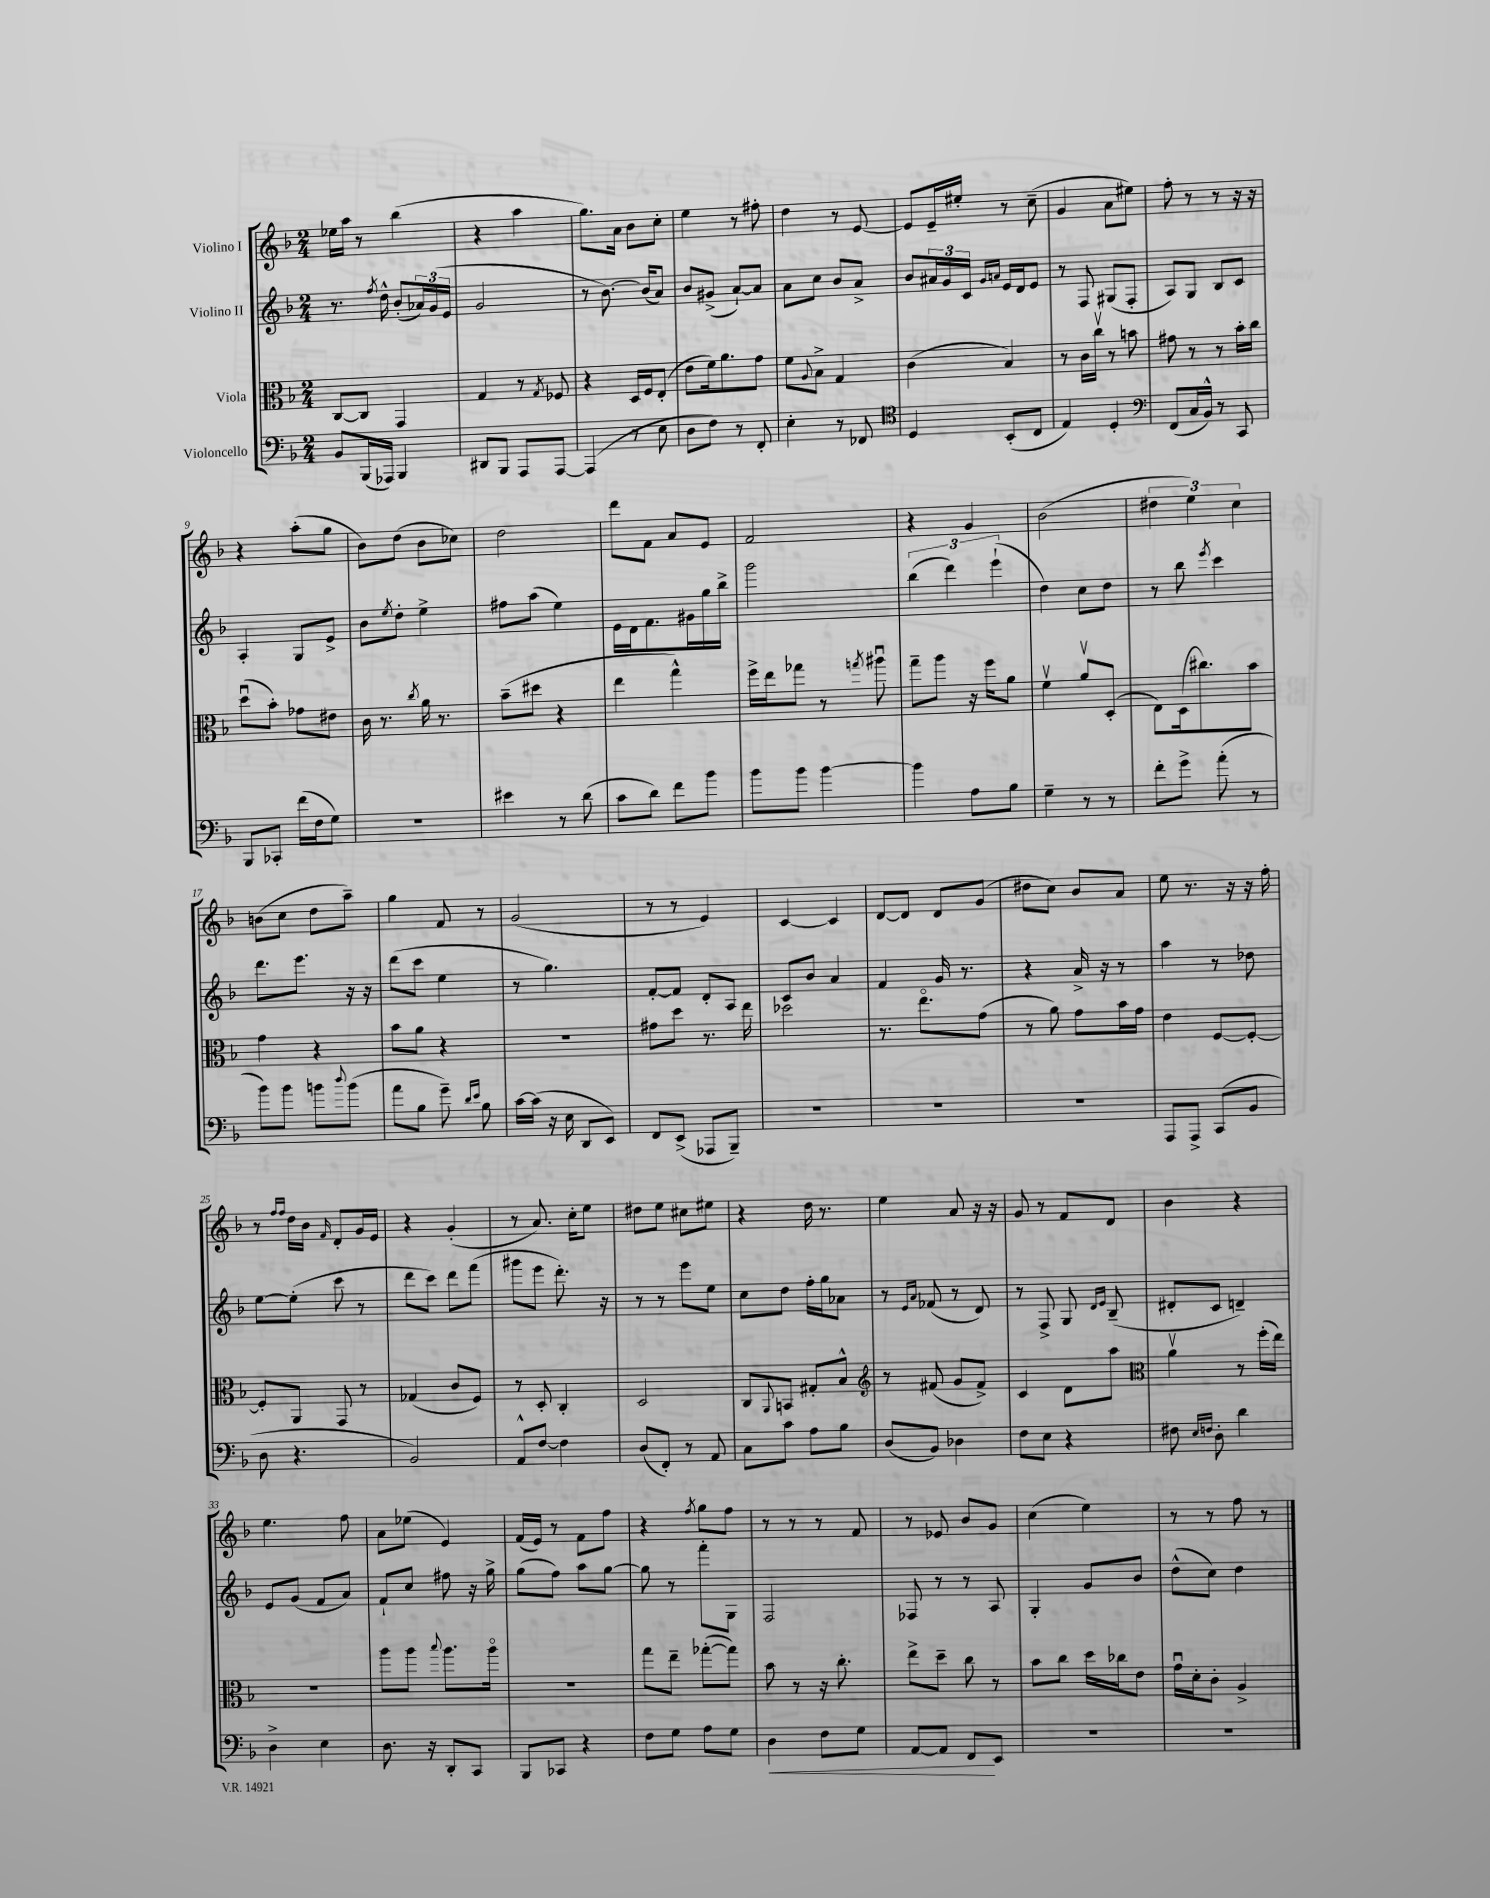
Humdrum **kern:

**kern	**dynam	**kern	**kern	**kern
*part4	*part4	*part3	*part2	*part1
*staff4	*staff4	*staff3	*staff2	*staff1
*I"Violoncello	*	*I"Viola	*I"Violino II	*I"Violino I
*clefF4	*	*clefC3	*clefG2	*clefG2
*k[b-]	*	*k[b-]	*k[b-]	*k[b-]
*M2/4	*	*M2/4	*M2/4	*M2/4
=1	=1	=1	=1	=1
8BB-/L	.	[8C/L	8.r	16ee-X\LL
.	.	.	.	16aa\JJ
(16BBB-/L	.	8C/J]	.	8r
.	.	.	8qff/	.
16AAA-X/JJ)	.	.	16dd^^\	.
4BBB-/	.	4GG/	(8b-'/L	(4bb-\
.	.	.	24a-X/L)	.
.	.	.	(24g/	.
.	.	.	24e/JJ	.
=2	=2	=2	=2	=2
8DD#X/L	.	4G/	2g/	4r
8BBB-/J	.	.	.	.
8AAA/L	.	8r	.	4aa\
.	.	8qG/	.	.
[8AAA/J	.	8F-X/	.	.
=3	=3	=3	=3	=3
(4AAA/]	.	4r	8r	8.gg\L)
.	.	.	[8.b-\)	.
.	.	.	.	16a\Jk
8r	.	16D/LL	.	8b-\L
.	.	16F/J	(16b-/KL]	.
8E\	.	(8E'/J	8a/J)	8cc'\J
=4	=4	=4	=4	=4
8D\L	.	8e\L	8b-/L	4ee\
8F\J)	.	16f\k)	(8g#X^/J	.
.	.	8.a\	.	.
8r	.	.	[8a`/L)	8r
8FF'/	.	8g\J	8a/J]	8ff#X'\
=5	=5	=5	=5	=5
4E'\	.	8f\L	8a\L	4dd\
.	.	8qqA/	.	.
.	.	8B-^\J	8cc\J	.
8r	.	4G/	8b-/L	8r
8FF-X/	.	.	8a^/J	[8e/
=6	=6	=6	=6	=6
*clefC4	*	*	*	*
4D/	.	(4c\	8b-/L	8e/L]
.	.	.	24a#X/L	16e~/L
.	.	.	24g/	.
.	.	.	.	16ee#X'/JJ
.	.	.	24c/JJ	.
.	.	.	16qqg/LL	.
.	.	.	16qqan/JJ	.
(8BB-'/L	.	4B-/)	16e/LL	8r
.	.	.	16d/J	.
8C/J	.	.	8e/J	(8cc~\
=7	=7	=7	=7	=7
4E/)	.	8r	8r	4g/
.	.	16c\LL	8F/	.
.	.	16ccv\JJ	.	.
4D'/	.	8r	(8G#X/L	8a\L
.	.	8bn\	8F'/J	8ee#X\J)
=8	=8	=8	=8	=8
*clefF4	*	*	*	*
(8FF/L	.	8g#X\	8A/L)	8ff'\
16C/L	.	8r	8G/J	8r
16BB-^^/JJ)	.	.	.	.
8r	.	8r	8B-/L	8r
8CC/	.	16b-'\LL	8c/J	16r
.	.	16cc\JJ	.	16r
!!LO:LB:g=z
=9	=9	=9	=9	=9
8BBB-/L	.	(8ddu\L	4A'/	4r
8CC-X'/J	.	8b-'\J)	.	.
(16f\LL	.	8g-X\L	8G/L	(8aa'\L
16F\J	.	.	.	.
8G\J)	.	8e#X\J	8e^/J	8gg\J
=10	=10	=10	=10	=10
2r	.	16c\	8b-\L	8b-\L)
.	.	8.r	.	.
.	.	.	8qee/	.
.	.	.	8dd'\J	(8dd\J
.	.	8qcc/	.	.
.	.	16a\	4ee^\	8b-\L
.	.	8.r	.	.
.	.	.	.	8cc-X\J)
=11	=11	=11	=11	=11
4e#X\	.	(8b-~\L	8ff#X\L	2dd\
.	.	8dd#X\J	(8aa\J	.
8r	.	4r	4ee\)	.
(8d\	.	.	.	.
=12	=12	=12	=12	=12
8c\L	.	4ee\	16e\LL	8ddd\L
.	.	.	16d\J	.
8d\J)	.	.	8.f\	8f\J
8f\L	.	4gg^^\)	.	8a/L
.	.	.	16g#X\L	.
8b-\J	.	.	16gg\	8e/J
.	.	.	16bb-^\JJ	.
=13	=13	=13	=13	=13
8b-\L	.	16ff^\LL	2ggg\	2f/
.	.	16ee\J	.	.
8b-\J	.	8gg-X\J	.	.
[4b-\	.	8r	.	.
.	.	8qggn/	.	.
.	.	8aa#Xu\	.	.
=14	=14	=14	=14	=14
4b-\]	.	8gg~\L	(6bb-\	4r
.	.	8aa\J	.	.
.	.	.	6ddd\)	.
8A\L	.	16r	.	4g/
.	.	16ff\KL	.	.
.	.	.	(6eee`\	.
8B-\J	.	8a\J	.	.
=15	=15	=15	=15	=15
4G~\	.	4fv\	4dd\)	(2b-\
8r	.	8av/L	8cc\L	.
8r	.	(8D'/J	8dd\J	.
=16	=16	=16	=16	=16
8f'\L	.	8E\L)	8r	6dd#X\
8g^\J	.	(16D\k	8bb-\	.
.	.	.	.	6ee\)
.	.	8.cc#X\)	.	.
.	.	.	8qeee/	.
(8a'\	.	.	4ccc\	.
.	.	.	.	6cc\
8r	.	8b-\J	.	.
!!LO:LB:g=z
=17	=17	=17	=17	=17
8b-\L)	.	4g\	8.ddd\L	(8bn\L
8b-\J	.	.	.	8cc\J
.	.	.	8.eee\J	.
8bn\L	.	4r	.	8dd\L
8qqdd/	.	.	.	.
(8b\J	.	.	16r	8aa~\J)
.	.	.	16r	.
=18	=18	=18	=18	=18
8a\L	.	8b-\L	(8ddd\L	4gg\
8B-\J	.	8a\J	8ccc\J	.
8g~\)	.	4r	4ee\	8f/
16qqd/LL	.	.	.	.
16qqe/JJ	.	.	.	.
8B-\	.	.	.	8r
=19	=19	=19	=19	=19
[16c\LL	.	2r	8r	(2g/
(16c\JJ]	.	.	.	.
16r	.	.	4.gg\)	.
16E\	.	.	.	.
8DD/L	.	.	.	.
8EE/J)	.	.	.	.
=20	=20	=20	=20	=20
8FF/L	.	8g#X\L	[8f'/L	8r
(8EE^/J	.	8dd\J	8f/J]	8r
8AAA-X/L	.	8.r	8d'/L	4e/)
8BBB-~/J)	.	.	8A/J	.
.	.	16ee\	.	.
=21	=21	=21	=21	=21
2r	.	2dd-X\	8c/L	[4c/
.	.	.	8b-/J	.
.	.	.	4a/	4c/]
=22	=22	=22	=22	=22
2r	.	8.r	4f/	[8d/L
.	.	.	.	8d/J]
.	.	8.ee\L	.	.
.	.	.	16g/	8d/L
.	.	.	8.r	.
.	.	(8g\J	.	(8g/J
=23	=23	=23	=23	=23
2r	.	8r	4r	8dd#X\L
.	.	8a\)	.	8cc\J)
.	.	8g\L	16a^/	8b-/L
.	.	.	16r	.
.	.	16b-\L	8r	8a/J
.	.	16g\JJ	.	.
=24	=24	=24	=24	=24
8AAA/L	.	4e\	4aa\	8ee\
8AAA^/J	.	.	.	8.r
(8CC/L	.	[8F/L	8r	.
.	.	.	.	16r
8BB-/J	.	8F'/J_	8dd-X\	16r
.	.	.	.	16ff'\
!!LO:LB:g=z
=25	=25	=25	=25	=25
8D\	.	8F'/L]	[8ee\L	8r
.	.	.	.	16qqff/LL
.	.	.	.	16qqff/JJ
4.r	.	8AA/J	(8ee'\J]	16dd\LL
.	.	.	.	16b-\JJ
.	.	.	.	16qqf/
.	.	8GG/	8ccc\	8d'/L
.	.	8r	8r	16g/L
.	.	.	.	16e/JJ
=26	=26	=26	=26	=26
2BB-/)	.	(4G-X/	8ddd\L	4r
.	.	.	8ccc\J)	.
.	.	8c/L	8ddd\L	(4g'/
.	.	8F/J)	(8fff\J	.
=27	=27	=27	=27	=27
8AA^^/L	.	8r	8ggg#X\L	8r
[8F/J	.	8D'/	8eee\J	8.a/)
4F\]	.	4C'/	8.ddd'\)	.
.	.	.	.	16cc'\KL
.	.	.	.	8ee\J
.	.	.	16r	.
=28	=28	=28	=28	=28
(8D/L	.	2D/	8r	8dd#X\L
8FF'/J)	.	.	8r	8ee\J
8r	.	.	8eee\L	8cc#X\L
8AA/	.	.	8ee\J	8ee#X\J
=29	=29	=29	=29	=29
8C\L	.	8C/L	8cc\L	4r
.	.	8qqAA/	.	.
8c\J	.	8BBn/J	8dd\J	.
8A\L	.	8G#X'/L	16ff'\LL	16dd\
.	.	.	16gg\J	8.r
8B-\J	.	8B-^^/J	8a-X\J	.
=30	=30	=30	=30	=30
*	*	*clefG2	*	*
(8D/L	.	8r	8r	4ee\
.	.	.	16qqe/LL	.
.	.	.	16qqa/JJ	.
8BB-/J)	.	(8f#X/	(8f-X/	.
4D-X\	.	8g/L	8r	8a/
.	.	8f#^/J)	8d/)	16r
.	.	.	.	16r
=31	=31	=31	=31	=31
8F\L	.	4c/	8r	8g/
8E\J	.	.	8F^/	8r
4r	.	8d\L	8G/	8f/L
.	.	.	16qqd/LL	.
.	.	.	16qqe/JJ	.
.	.	8aa\J	(8B-~/	8d/J
=32	=32	=32	=32	=32
*	*	*clefC3	*	*
8F#X\	.	4av\	8d#X'/L	4b-\
16qqE/LL	.	.	.	.
16qqFn/JJ	.	.	.	.
8D'\	.	.	8c/J	.
4d\	.	8r	4dn~/)	4r
.	.	(16ff'\LL	.	.
.	.	16ee\JJ)	.	.
!!LO:LB:g=z
=33	=33	=33	=33	=33
4D^\	.	2r	8e/L	4.ee\
.	.	.	(8g/J	.
4E\	.	.	8f/L	.
.	.	.	8a/J)	8ff\
=34	=34	=34	=34	=34
8.D\	.	8aa\L	8f`/L	8a\L
.	.	8aa\J	8cc/J	(8ee-X\J
16r	.	.	.	.
.	.	8qqbb-/	.	.
8DD'/L	.	8.aa\L	8ff#X\	4e/)
8CC/J	.	.	16r	.
.	.	16aa\Jk	16gg^\	.
=35	=35	=35	=35	=35
8BBB-/L	.	2r	(8gg\L	(16f/LL
.	.	.	.	16e/JJ)
8CC-X/J	.	.	8ff\J)	8r
4r	.	.	8aa\L	8f\L
.	.	.	[8gg\J	8ff\J
=36	=36	=36	=36	=36
8F\L	.	8gg\L	8gg\]	4r
8G\J	.	8ee~\J	8r	.
.	.	.	.	8qff/
8A\L	.	([8gg-X'\L	8fff'\L	8gg\L
8G\J	.	8gg-\J])	8G\J	8ff\J
=37	=37	=37	=37	=37
!	!LO:HP:b	!	!	!
4D\	<	8b-\	2F/	8r
.	.	8r	.	8r
8F\L	.	16r	.	8r
.	.	8.cc'\	.	.
8G\J	.	.	.	8f/
=38	=38	=38	=38	=38
[8AA/L	.	8ee^\L	8F-X/	8r
8AA/J]	.	8dd~\J	8r	8e-X/
8FF/L	.	8cc\	8r	8b-/L
8EE/J	[	8r	8A/	8g/J
=39	=39	=39	=39	=39
2r	.	8b-\L	4G'/	(4cc\
.	.	8cc\J	.	.
.	.	16dd\LL	8g/L	4ee\)
.	.	16cc-X\J	.	.
.	.	8e\J	8b-/J	.
=40	=40	=40	=40	=40
2r	.	16gu\LL	(8dd^^\L	8r
.	.	16d'\J	.	.
.	.	8c'\J	8cc\J)	8r
.	.	4A^/	4dd\	8ff\
.	.	.	.	8r
==	==	==	==	==
*-	*-	*-	*-	*-
